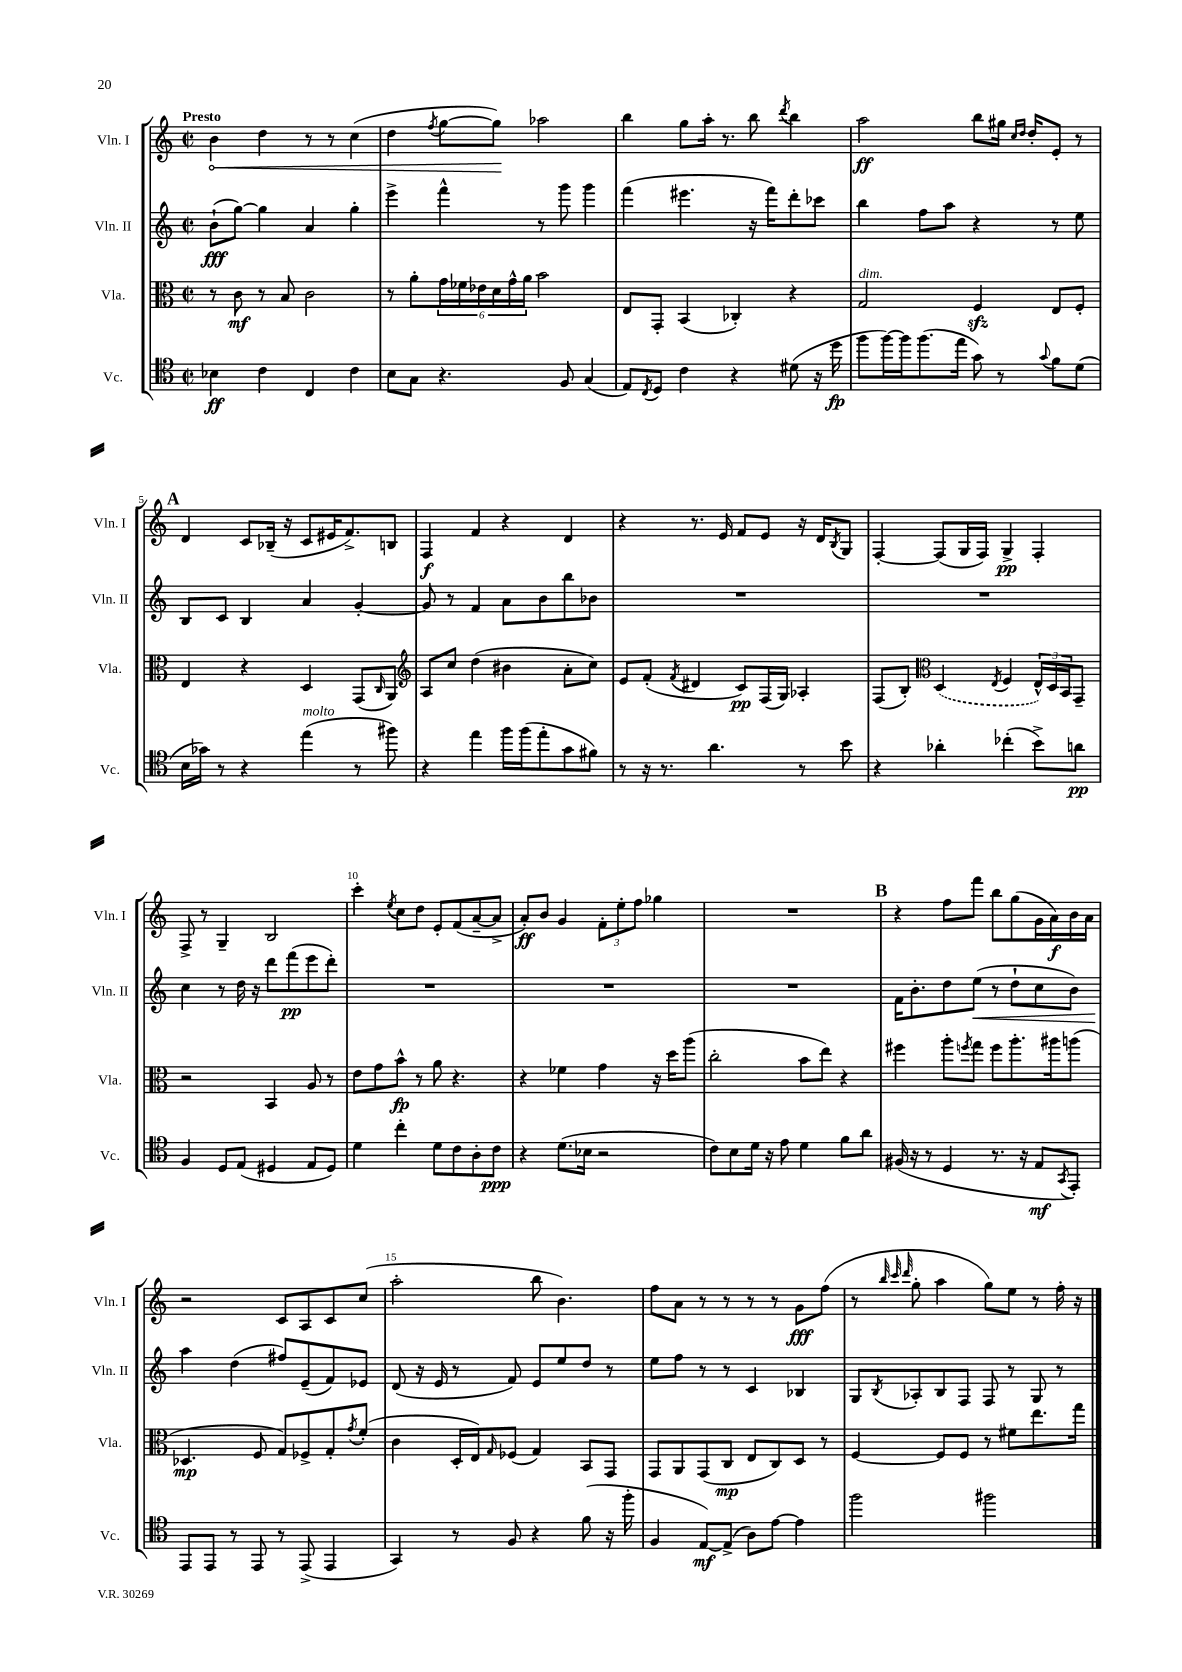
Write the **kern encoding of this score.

**kern	**kern	**kern	**kern
*staff4	*staff3	*staff2	*staff1
*clefC4	*clefC3	*clefG2	*clefG2
*k[]	*k[]	*k[]	*k[]
*M2/2	*M2/2	*M2/2	*M2/2
*met(c|)	*met(c|)	*met(c|)	*met(c|)
4B-\	8r	(8b`\L	4b\
.	8c\	[8gg\J)	.
4c\	8r	4gg\]	4dd\
.	8B/	.	.
4C/	2c\	4a/	8r
.	.	.	8r
4c\	.	4gg'\	(4cc\
=	=	=	=
8B\L	8r	4eee^\	4dd\
8G\J	8a'\L	.	.
.	.	.	8qff/
4.r	24g\L	4fff^^\	[8gg\L
.	24f-\	.	.
.	24e-\	.	.
.	24d\	.	8gg\]J)
.	24g^^\	.	.
.	24a\JJ	.	.
.	2b\	8r	2aa-\
8F/	.	8ggg\	.
(4G/	.	4ggg\	.
=	=	=	=
8E/L)	8E/L	(4fff\	4bb\
8qC/	.	.	.
8D/J	8GG'/J	.	.
4c\	(4BB/	4.eee#\	8gg\L
.	.	.	16aa'\Jk
.	.	.	8.r
4r	4C-'/)	.	.
.	.	16r	8bb\
.	.	16fff\LK)	.
.	.	.	8qddd/
(8d#\	4r	8ddd'\	4bb\
16r	.	8ccc-\J	.
16dd\	.	.	.
=	=	=	=
8ff\L	2G/	4bb\	2aa\
[16ff\L)	.	.	.
16ff\]J	.	.	.
(8.ff\	.	8ff\L	.
.	.	8aa\J	.
16ee\Jk	.	.	.
8g\)	4F/	4r	8bb\L
8r	.	.	16gg#\Jk
.	.	.	16qqcc/LL
.	.	.	16qqdd/JJ
.	.	.	16dd'/LK
8qqg/	.	.	.
8f\L	8E/L	8r	8e'/J
(8d\J	8F'/J	8ee\	8r
=	=	=	=
16B\LL	4E/	8B/L	4d/
16g-\JJ)	.	.	.
8r	.	8c/J	.
4r	4r	4B/	8c/L
.	.	.	(16B-~/Jk
.	.	.	16r
(4ee\	4D/	4a/	8c/L
.	.	.	16e#/K
.	.	.	8.f^/)
8r	(8GG/L	[4g'/	.
.	16qqC/	.	.
8ff#\)	8AA/J)	.	8B/J
=	=	=	=
*	*clefG2	*	*
4r	8A/L	8g/]	4F/
.	8cc/J	8r	.
4ee\	(4dd\	4f/	4f/
16ff\LL	4b#\	8a\L	4r
(16ff\J	.	.	.
8ee'\	.	8b\	.
8g\	8a'\L	8bb\	4d/
8f#\J)	8cc\J)	8b-\J	.
=	=	=	=
8r	8e/L	1r	4r
16r	(8f'/J	.	.
8.r	.	.	.
.	8qf/	.	.
.	4d#/	.	8.r
4.a\	.	.	.
.	.	.	16e/
.	8c/L)	.	8f/L
.	(16F/L	.	8e/J
.	16G/JJ)	.	.
8r	4A-'/	.	16r
.	.	.	16d/LK
.	.	.	8qB/
8b\	.	.	8G/J
=	=	=	=
4r	(8F/L	1r	[4F'/
.	8B'/J)	.	.
*	*clefC3	*	*
4a-'\	(4D/	.	(8F/]L
.	.	.	16G/L
.	.	.	16F/JJ)
.	8qE/	.	.
(4cc-'\	4F/	.	4G^/
8b^\L)	24E^^/LL)	.	4F'/
.	24D/	.	.
.	24BB/J	.	.
8a\J	8GG~/J	.	.
=	=	=	=
4F/	2r	4cc\	8F^/
.	.	.	8r
8D/L	.	8r	4G~/
(8E/J	.	16dd\	.
.	.	16r	.
4D#/	4BB/	8ddd\L	2B/
.	.	(8fff\	.
8E/L	8A/	8eee\	.
8D#/J)	8r	8ddd'\J)	.
=	=	=	=
4d\	8e\L	1r	4ccc'\
.	8g\	.	.
.	.	.	8qee/
4cc'\	8b^^\J	.	8cc\L
.	8r	.	8dd\J
8d\L	8a\	.	8e'/L
8c\	4.r	.	(8f/
8A'\	.	.	[8a~/
8c\J	.	.	8a^/]J
=	=	=	=
4r	4r	1r	8a'/L)
.	.	.	8b/J
(8.d\L	4f-\	.	4g/
16B-\Jk	.	.	.
2r	4g\	.	12f'\L
.	.	.	12ee'\
.	.	.	12ff\J
.	16r	.	4gg-\
.	16dd\LK	.	.
.	(8aa\J	.	.
=	=	=	=
8c\L)	2cc'\	1r	1r
8B\	.	.	.
16d\Jk	.	.	.
16r	.	.	.
8e\	.	.	.
4d\	8b\L	.	.
.	8ee\J)	.	.
8f\L	4r	.	.
8a\J	.	.	.
=	=	=	=
(16F#/	4ff#\	16f\LK	4r
16r	.	8.b'\	.
8r	.	.	.
4D/	8aa'\L	8dd\	8ff\L
.	8qff/	.	.
.	8gg\J	(8ee\J	8fff\J
8.r	8ff\L	8r	8bb\L
.	8.aa'\	8dd`\L	(8gg\
16r	.	.	.
8E/L	.	8cc\	16g\L
.	16aa#\k	.	16a\)
8qGG/	.	.	.
8EE'/J)	(8aa\J	8b\J)	16b\
.	.	.	16a\JJ
=	=	=	=
8EE/L	4.D-/	4aa\	2r
8EE/J	.	.	.
8r	.	(4dd\	.
8EE/	8F/	.	.
8r	8G/L)	8ff#/L)	8c/L
(8EE^/	8F-^/	(8e~/	8A/
4EE/	8G'/	8f/)	8c/
.	8qg/	.	.
.	(8f'/J	8e-/J	(8cc/J
=	=	=	=
4GG/)	4c\	(8d/	2aa'\
.	.	16r	.
.	.	16e/	.
8r	16D'/LL	8r	.
.	16E/J)	.	.
.	16qqG/	.	.
8F/	(8F-/J	8f/)	.
4r	4G/)	8e/L	8bb\
.	.	8ee/	4.b\)
(8f\	8BB/L	8dd/J	.
16r	8GG/J	8r	.
16ff'\	.	.	.
=	=	=	=
4F/	8GG/L	8ee\L	8ff\L
.	8AA/	8ff\J	8a\J
[8E/L)	(8GG/	8r	8r
(8E^/]J	8C/J	8r	8r
8A\L)	8E/L	4c/	8r
[8e\J	8C/)	.	8r
4e\]	8D/J	4B-/	8g\L
.	8r	.	(8ff\J
=	=	=	=
2ff\	[4F/	8G/L	8r
.	.	.	32qqbb/
.	.	.	32qqccc/
.	.	8qB/	32qqddd/
.	.	8A-'/	8gg'\
.	8F/]L	8B/	4aa\
.	8F/J	8F/J	.
2ff#\	8r	8F/	8gg\L)
.	8f#\L	8r	8ee\J
.	8.ee\	8G/	8r
.	.	8r	16ff'\
.	16gg\Jk	.	16r
==	==	==	==
*-	*-	*-	*-
